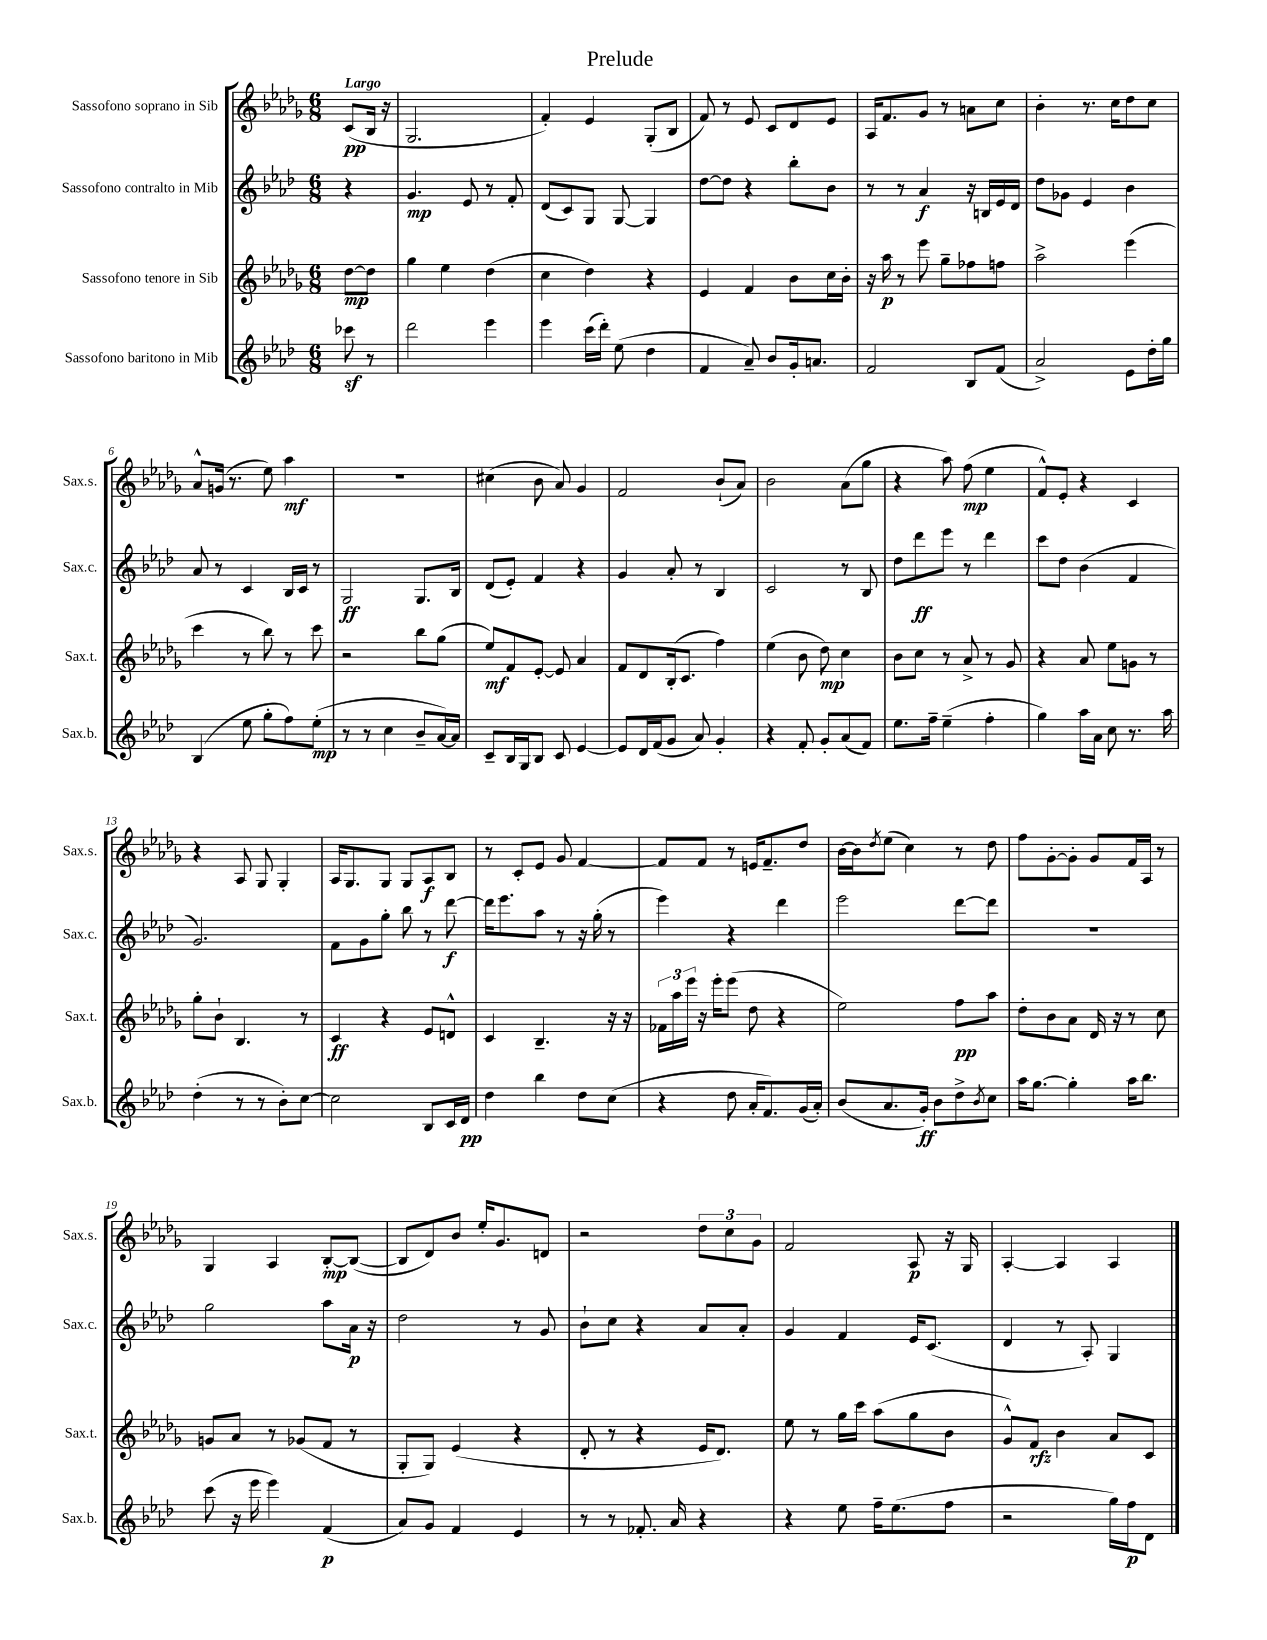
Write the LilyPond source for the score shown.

\header { title = "Prelude" }
<<
\new StaffGroup <<
\new Staff = "s0" \with { instrumentName = "Sassofono soprano in Sib" shortInstrumentName = "Sax.s." } {
    \clef treble \key des \major \numericTimeSignature \time 6/8 \partial 4 \tempo "Largo"
    c'8\pp( bes16 r16 |
    ges2. |
    f'4-.) ees'4 ges8-.( bes8 |
    f'8) r8 ees'8 c'8 des'8 ees'8 |
    aes16 f'8. ges'8 r8 a'8 c''8 |
    bes'4-. r8. c''16 des''8 c''8 |
    aes'8-^ g'16( r8. ees''8) aes''4\mf |
    R2. |
    cis''4( bes'8 aes'8) ges'4 |
    f'2 bes'8-!( aes'8) |
    bes'2 aes'8( ges''8 |
    r4 aes''8) f''8\mp( ees''4 |
    f'8-^) ees'8-. r4 c'4 |
    r4 aes8 ges8 ges4-. |
    aes16 ges8. ges8 ges8 aes8\f bes8 |
    r8 c'8-. ees'8 ges'8 f'4~ |
    f'8 f'8 r8 e'16 f'8.-- des''8 |
    bes'16~ bes'16 \acciaccatura { des''8 } ees''8( c''4) r8 des''8 |
    f''8 ges'8~-. ges'8-. ges'8 f'16 aes16 r8 |
    ges4 aes4 bes8~-.\mp bes8~( |
    bes8 des'8) bes'8 ees''16-. ges'8. d'8 |
    r2 \tuplet 3/2 { des''8 c''8 ges'8 } |
    f'2 aes8\p r16 ges16 |
    aes4~-. aes4 aes4 \bar "|." |
}
\new Staff = "s1" \with { instrumentName = "Sassofono contralto in Mib" shortInstrumentName = "Sax.c." } {
    \clef treble \key aes \major \numericTimeSignature \time 6/8 \partial 4
    r4 |
    g'4.\mp ees'8 r8 f'8-. |
    des'8( c'8) g8 g8~ g4 |
    des''8~ des''8 r4 bes''8-. bes'8 |
    r8 r8 aes'4\f r16 b16 ees'16 des'16 |
    des''8 ges'8 ees'4 bes'4 |
    aes'8 r8 c'4 bes16 c'16 r8 |
    g2\ff g8. bes16 |
    des'8( ees'8-.) f'4 r4 |
    g'4 aes'8-. r8 bes4 |
    c'2 r8 bes8 |
    des''8 des'''8\ff ees'''8 r8 des'''4 |
    c'''8 des''8 bes'4( f'4 |
    g'2.) |
    f'8 g'8 g''8-. bes''8 r8 des'''8~\f |
    des'''16 ees'''8. aes''8 r8 r16 g''16-.( r8 |
    ees'''4) r4 des'''4 |
    ees'''2 des'''8~ des'''8 |
    R2. |
    g''2 aes''8 aes'16\p r16 |
    des''2 r8 g'8 |
    bes'8-! c''8 r4 aes'8 aes'8-. |
    g'4 f'4 ees'16 c'8.( |
    des'4 r8 aes8-.) g4 \bar "|." |
}
\new Staff = "s2" \with { instrumentName = "Sassofono tenore in Sib" shortInstrumentName = "Sax.t." } {
    \clef treble \key des \major \numericTimeSignature \time 6/8 \partial 4
    des''8~\mp des''8 |
    ges''4 ees''4 des''4( |
    c''4 des''4) r4 |
    ees'4 f'4 bes'8 c''16 bes'16-. |
    r16 aes''16\p r8 ees'''8 ges''8-- fes''8 f''8 |
    aes''2-> ees'''4( |
    c'''4 r8 bes''8) r8 c'''8 |
    r2 bes''8 ges''8( |
    ees''8\mf) f'8 ees'8~-. ees'8 aes'4 |
    f'8 des'8 bes16-.( c'8. f''4) |
    ees''4( bes'8 des''8\mp) c''4 |
    bes'8 c''8 r8 aes'8-> r8 ges'8 |
    r4 aes'8 ees''8 g'8 r8 |
    ges''8-. bes'8-! bes4. r8 |
    c'4\ff r4 ees'8 d'8-^ |
    c'4 bes4.-- r16 r16 |
    \tuplet 3/2 { fes'16 aes''16 ees'''16 } r16 ees'''16-. ees'''8( des''8 r4 |
    ees''2) f''8\pp aes''8 |
    des''8-. bes'8 aes'8 des'16 r16 r8 c''8 |
    g'8 aes'8 r8 ges'8( f'8 r8 |
    ges8-. ges8) ees'4( r4 |
    des'8-. r8 r4 ees'16 des'8.) |
    ees''8 r8 ges''16 c'''16 aes''8( ges''8 bes'8 |
    ges'8-^) f'8\rfz bes'4 aes'8 c'8 \bar "|." |
}
\new Staff = "s3" \with { instrumentName = "Sassofono baritono in Mib" shortInstrumentName = "Sax.b." } {
    \clef treble \key aes \major \numericTimeSignature \time 6/8 \partial 4
    ces'''8\sf r8 |
    des'''2 ees'''4 |
    ees'''4 c'''16( des'''16-.) ees''8( des''4 |
    f'4 aes'8--) bes'8 g'16-. a'8. |
    f'2 bes8 f'8( |
    aes'2->) ees'8 des''16-. g''16 |
    bes4( ees''8 g''8-. f''8) ees''8-.\mp( |
    r8 r8 c''4 bes'8-- aes'16~) aes'16 |
    c'8-- bes16 g16 bes8 c'8 ees'4~ |
    ees'8 des'16 f'16( g'8 aes'8) g'4-. |
    r4 f'8-. g'8-. aes'8( f'8) |
    ees''8. f''16-- ees''4--( f''4-. |
    g''4) aes''16 aes'16 c''8 r8. aes''16 |
    des''4-.( r8 r8 bes'8-.) c''8~ |
    c''2 bes8 c'16 des'16\pp |
    des''4 bes''4 des''8 c''8( |
    r4 des''8 aes'16-. f'8.) g'16( aes'16-.) |
    bes'8( aes'8. g'16-.\ff) bes'8 des''8-> \acciaccatura { bes'8 } c''8 |
    aes''16 g''8.~ g''4-. aes''16 bes''8. |
    c'''8( r16 ees'''16 ees'''4) f'4\p( |
    aes'8) g'8 f'4 ees'4 |
    r8 r8 fes'8.-. aes'16 r4 |
    r4 ees''8 f''16-- ees''8.( f''8 |
    r2 g''16) f''16\p des'8 \bar "|." |
}
>>
>>
